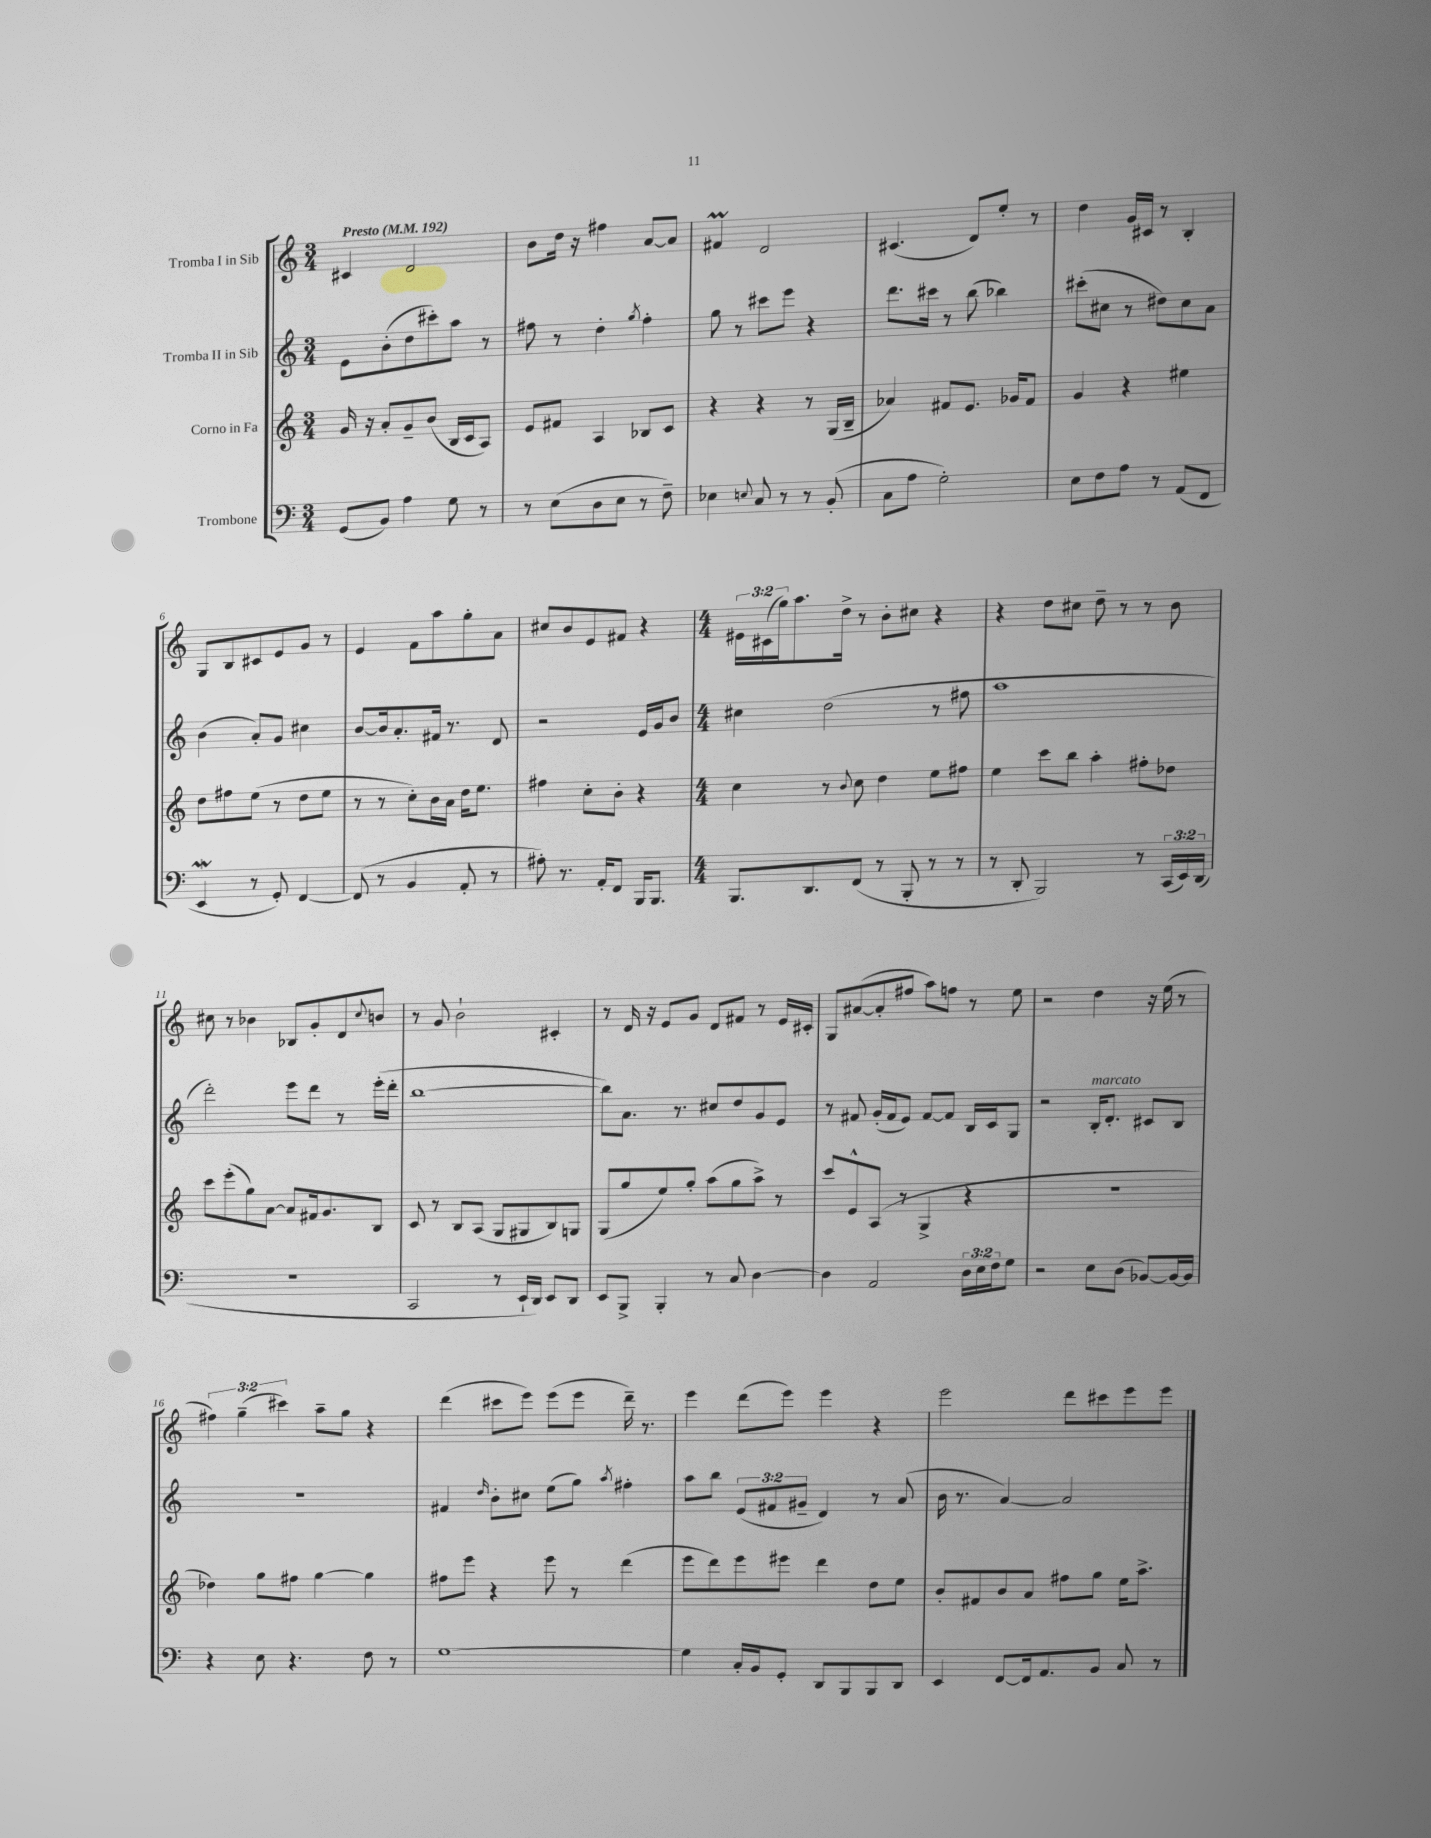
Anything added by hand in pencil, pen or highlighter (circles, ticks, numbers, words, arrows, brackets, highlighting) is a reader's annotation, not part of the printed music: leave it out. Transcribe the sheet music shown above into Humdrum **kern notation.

**kern	**kern	**kern	**kern
*staff4	*staff3	*staff2	*staff1
*clefF4	*clefG2	*clefG2	*clefG2
*k[]	*k[]	*k[]	*k[]
*M3/4	*M3/4	*M3/4	*M3/4
*MM192	*MM192	*MM192	*MM192
(8GG	16g	8e	4c#
.	16r	.	.
8BB)	8a'	(8b'	.
4A	8g~	8dd	2d
.	(8b	8ccc#')	.
8G	16B	8aa	.
.	16c	.	.
8r	8A)	8r	.
=	=	=	=
8r	8e	8ff#	8b
(8E	8f#	8r	16dd
.	.	.	16r
8D	4A	4dd'	4ff#
8E	.	.	.
.	.	8qgg	.
8r	8B-	4ff#'	[8a
8F~)	8c	.	8a]
=	=	=	=
4E-	4r	8gg	4f#
.	.	8r	.
8qqE	.	.	.
8C	4r	8ccc#	2d
8r	.	8eee	.
8r	8r	4r	.
(8BB'	(16G	.	.
.	16B~	.	.
=	=	=	=
8C	4a-)	8.ddd	(4.c#
8A	.	.	.
.	.	16ccc#	.
2G')	8f#	8r	.
.	8.e	(8bb	8d)
.	.	4bb-)	8ee'
.	16g-	.	.
.	8f#	.	8r
=	=	=	=
8E	4g	(8ccc#'	4dd
8F	.	8cc#	.
8A	4r	8r	16g
.	.	.	16c#
8r	.	8dd#)	8r
(8AA	4ee#	8cc#	4B'
8FF	.	8a	.
=	=	=	=
4EE	8dd	(4b	8G
.	8ff#	.	8B
8r	(8ee	8a')	8c#
8GG')	8r	8g	8e
[4FF	8dd	4cc#	8g
.	8ee	.	8r
=	=	=	=
(8FF]	8r	[8b	4e
8r	8r	16b]	.
.	.	8.a'	.
4BB	8cc')	.	8f
.	16b	16f#	8aa
.	16a	8.r	.
8AA'	16dd	.	8gg'
.	8.ee	.	.
8r	.	8d	8a
=	=	=	=
8A#')	4ff#	2r	8cc#
8.r	.	.	8b
.	8cc'	.	8e
16AA'	.	.	.
8FF	8b'	.	8f#
16BBB	4r	16e	4r
8.BBB	.	16g	.
.	.	8b	.
=	=	=	=
*M4/4	*M4/4	*M4/4	*M4/4
8.BBB	4cc	4cc#	24e#
.	.	.	(24c#
.	.	.	24gg)
.	.	.	8.aa
8.DD	.	.	.
.	8r	(2dd	.
.	.	.	16dd^
.	8qqb	.	.
(8FF	8cc	.	8r
8r	4dd	.	8b'
8BBB'	.	.	8cc#
8r	8ee	8r	4r
8r	8ff#	8ff#	.
=	=	=	=
8r	4ee	1aa	4r
8DD'	.	.	.
2BBB)	8ccc	.	8dd
.	8bb	.	8cc#
.	4aa'	.	8dd~
.	.	.	8r
8r	8ff#'	.	8r
(24CC	8dd-	.	8b
24EE)	.	.	.
(24DD	.	.	.
=	=	=	=
1r	8ccc	2ddd')	8cc#
.	(8eee'	.	8r
.	8gg)	.	4b-
.	[8a	.	.
.	8a]	8eee	8B-
.	16f#	8ddd	8g'
.	8.g	.	.
.	.	8r	8d
.	.	.	8qqcc#
.	8B	(16eee'	8b
.	.	16ddd'	.
=	=	=	=
2CC	8c	[1bb	8r
.	8r	.	8g
.	8B	.	2b`
.	(8A	.	.
8r	8G	.	.
16EE`	8G#	.	.
16DD)	.	.	.
8EE	8B)	.	4c#'
8DD	8G	.	.
=	=	=	=
8EE	(8G	8bb])	8r
8BBB^	8gg	8.a	16d
.	.	.	16r
4BBB'	8ee)	.	8e
.	.	8.r	.
.	8gg'	.	8g
8r	(8aa	8cc#	8d
8C	8gg	8dd	8f#
[4D	8aa^)	8g	8r
.	8r	8e	16e
.	.	.	16c#'
=	=	=	=
4D]	8ccc	8r	8G
.	8e^^	8f#	([8a#
2AA	(8A	(16g'	8a#']
.	.	16f#	.
.	8r	8e)	8ff#
.	4G^	[8f#	8aa)
.	.	8f#]	8ff
24D	4r	16B	8r
24E	.	.	.
.	.	16c	.
24F	.	.	.
8G	.	8G	8ee
=	=	=	=
2r	1r	2r	2r
8E	.	16B'	4dd
.	.	8.d'	.
(8D	.	.	.
[8BB-)	.	8c#	16r
.	.	.	(16ee
16BB-_	.	8B	8r
16BB-]	.	.	.
=	=	=	=
4r	4dd-)	1r	6ff#)
.	.	.	(6gg~
8E	8gg	.	.
.	.	.	6ccc#)
4.r	8ff#	.	.
.	[4gg	.	8aa~
.	.	.	8gg
8F	4gg]	.	4r
8r	.	.	.
=	=	=	=
[1G	8ff#	4f#	(4ddd
.	8eee	.	.
.	.	16qqdd	.
.	4r	8b'	8ccc#
.	.	8cc#	8eee)
.	8eee	(8ee	(8eee
.	8r	8gg)	8eee
.	.	8qaa	.
.	(4ddd	4ff#'	16ddd~)
.	.	.	8.r
=	=	=	=
4G]	8eee	8aa	4eee
.	8ddd)	8bb	.
16C'	8eee	(12e	(8ddd
16BB	.	.	.
.	.	12f#	.
8GG'	8eee#	.	8eee)
.	.	12g#~	.
8DD	4ddd	4d)	4eee
8BBB	.	.	.
8BBB	8dd	8r	4r
8DD	8ee	(8a	.
=	=	=	=
4EE	8b'	16b	2eee
.	.	8.r	.
.	8f#	.	.
[8FF	8b	[4a)	.
16FF]	8a	.	.
8.AA	.	.	.
.	8ff#	2a]	8ddd
8BB	8gg	.	8ccc#
8C	16ee	.	8eee
.	8.aa^	.	.
8r	.	.	8eee
==	==	==	==
*-	*-	*-	*-
